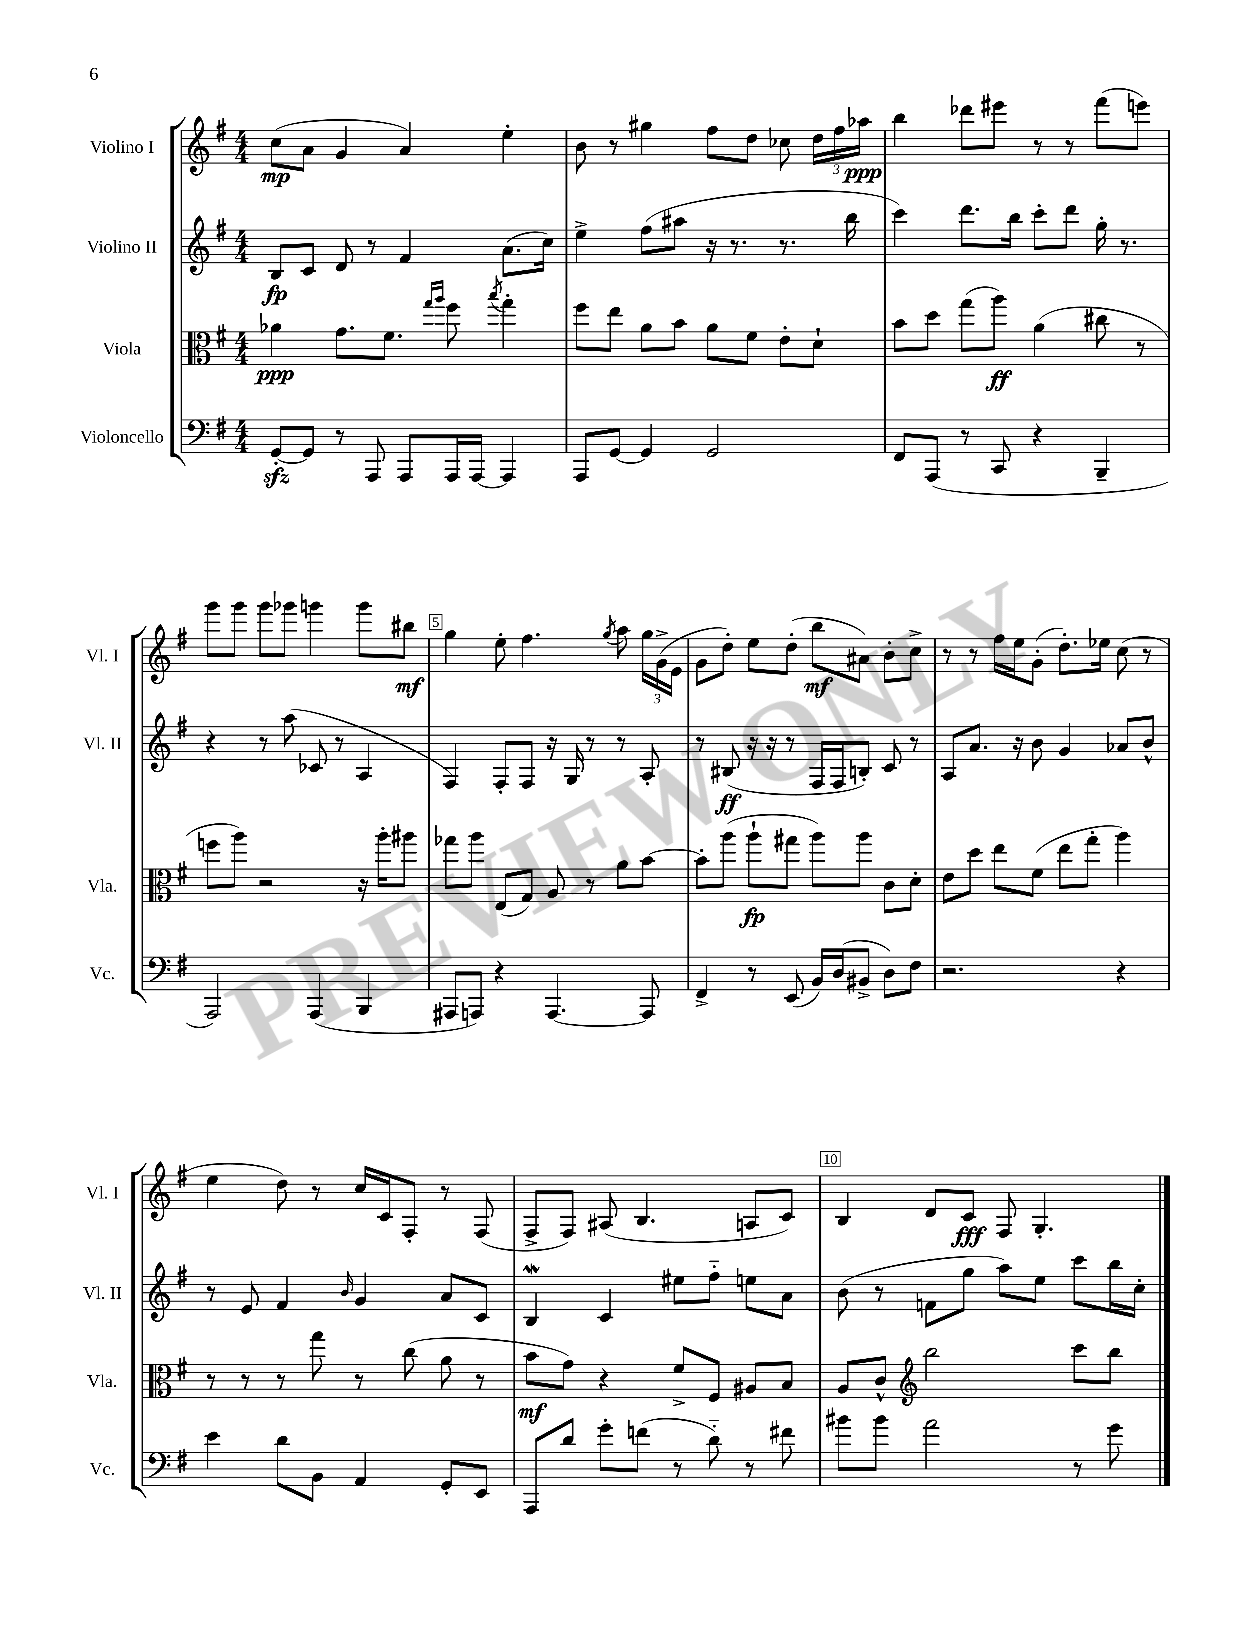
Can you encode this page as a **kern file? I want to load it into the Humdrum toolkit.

**kern	**kern	**kern	**kern
*staff4	*staff3	*staff2	*staff1
*clefF4	*clefC3	*clefG2	*clefG2
*k[f#]	*k[f#]	*k[f#]	*k[f#]
*M4/4	*M4/4	*M4/4	*M4/4
[8GG'/L	4a-\	8B/L	(8cc\L
8GG/]J	.	8c/J	8a\J
8r	8.g\L	8d/	4g/
8AAA/	.	8r	.
.	8.f#\J	.	.
8AAA/L	.	4f#/	4a/)
.	16qqgg/LL	.	.
.	16qqaa/JJ	.	.
16AAA/L	8ff#\	.	.
[16AAA/JJ	.	.	.
.	8qbb/	.	.
4AAA/]	4gg'\	(8.a\L	4ee'\
.	.	16cc\Jk)	.
=	=	=	=
8AAA/L	8ff#\L	4ee^\	8b\
[8GG/J	8ee\J	.	8r
4GG/]	8a\L	(8ff#\L	4gg#\
.	8b\J	8aa#\J	.
2GG/	8a\L	16r	8ff#\L
.	.	8.r	.
.	8f#\J	.	8dd\J
.	8e'\L	8.r	8cc-\
.	8d`\J	.	24dd\LL
.	.	.	24ff#\
.	.	16bb\	.
.	.	.	24aa-\JJ
=	=	=	=
8FF#/L	8b\L	4ccc\)	4bb\
(8AAA/J	8dd\J	.	.
8r	(8gg\L	8.ddd\L	8ddd-\L
8CC/	8aa\J)	.	8eee#\J
.	.	16bb\Jk	.
4r	(4a\	8ccc'\L	8r
.	.	8ddd\J	8r
4BBB~/	8cc#\	16gg'\	(8fff#\L
.	.	8.r	.
.	8r	.	8eee\J)
=	=	=	=
2AAA/)	8ff\L	4r	8ggg\L
.	8aa\J)	.	8ggg\J
.	2r	8r	8ggg\L
.	.	(8aa\	8ggg-\J
(4AAA/	.	8c-/	4ggg\
.	.	8r	.
4BBB/	16r	4A/	8ggg\L
.	16aa'\LK	.	.
.	8aa#\J	.	8bb#\J
=	=	=	=
8AAA#/L	8gg-\L	4F#/)	4gg\
8AAA/J)	8aa\J	.	.
4r	(8E/L	8F#'/L	8ee'\
.	8G/J)	8F#/J	4.ff#\
[4.AAA/	8A/	16r	.
.	.	16G/	.
.	8r	8r	.
.	.	.	8qgg/
.	8a\L	8r	8aa\
8AAA/]	[8b\J	8A'/	24gg\LL
.	.	.	(24g^\
.	.	.	24e\JJ
=	=	=	=
4FF#^/	8b'\]L	8r	8g\L
.	(8aa\J	(8B#/	8dd'\J)
8r	8aa`\L	16r	8ee\L
.	.	16r	.
(8EE/	8gg#\J	8r	(8dd'\J
16BB/LL)	8aa\L)	16F#/LL	8bb\L
(16D/J	.	16F#/J	.
8BB#^/J	8aa\J	8B'/J)	8a#\J)
8D\L)	8c\L	8c/	8b'\L
8F#\J	8d'\J	8r	8cc^\J
=	=	=	=
2.r	8e\L	8A/L	8r
.	8dd\J	8.a/J	8r
.	8ee\L	.	16ff#\LL
.	.	16r	16ee\J
.	(8f#\J	8b\	(8g'\J
.	8ee\L	4g/	8.dd'\L)
.	8gg'\J	.	.
.	.	.	16ee-\Jk
4r	4aa\)	8a-/L	(8cc\
.	.	8b^^/J	8r
=	=	=	=
4e\	8r	8r	4ee\
.	8r	8e/	.
8d\L	8r	4f#/	8dd\)
8BB\J	8gg\	.	8r
.	.	16qqb/	.
4AA/	8r	4g/	16cc/LL
.	.	.	16c/J
.	(8cc\	.	8F#'/J
8GG'/L	8a\	8a/L	8r
8EE/J	8r	8c/J	(8F#/
=	=	=	=
8AAA/L	8b\L	4B/	8F#^/L
8d/J	8g\J)	.	8F#/J)
8g'\L	4r	4c/	(8A#/
(8f\J	.	.	4.B/
8r	8f#^/L	8ee#\L	.
8d'~\)	8F#/J	8ff#'~\J	.
8r	8A#/L	8ee\L	8A/L
8f#\	8B/J	8a\J	8c/J)
=	=	=	=
8b#\L	8A/L	(8b\	4B/
8b#\J	8c^^/J	8r	.
*	*clefG2	*	*
2a\	2bb\	8f\L	8d/L
.	.	8gg\J	8c/J
.	.	8aa\L)	8F#/
.	.	8ee\J	4.G'/
8r	8ccc\L	8ccc\L	.
8g\	8bb\J	16bb\L	.
.	.	16cc'\JJ	.
==	==	==	==
*-	*-	*-	*-
